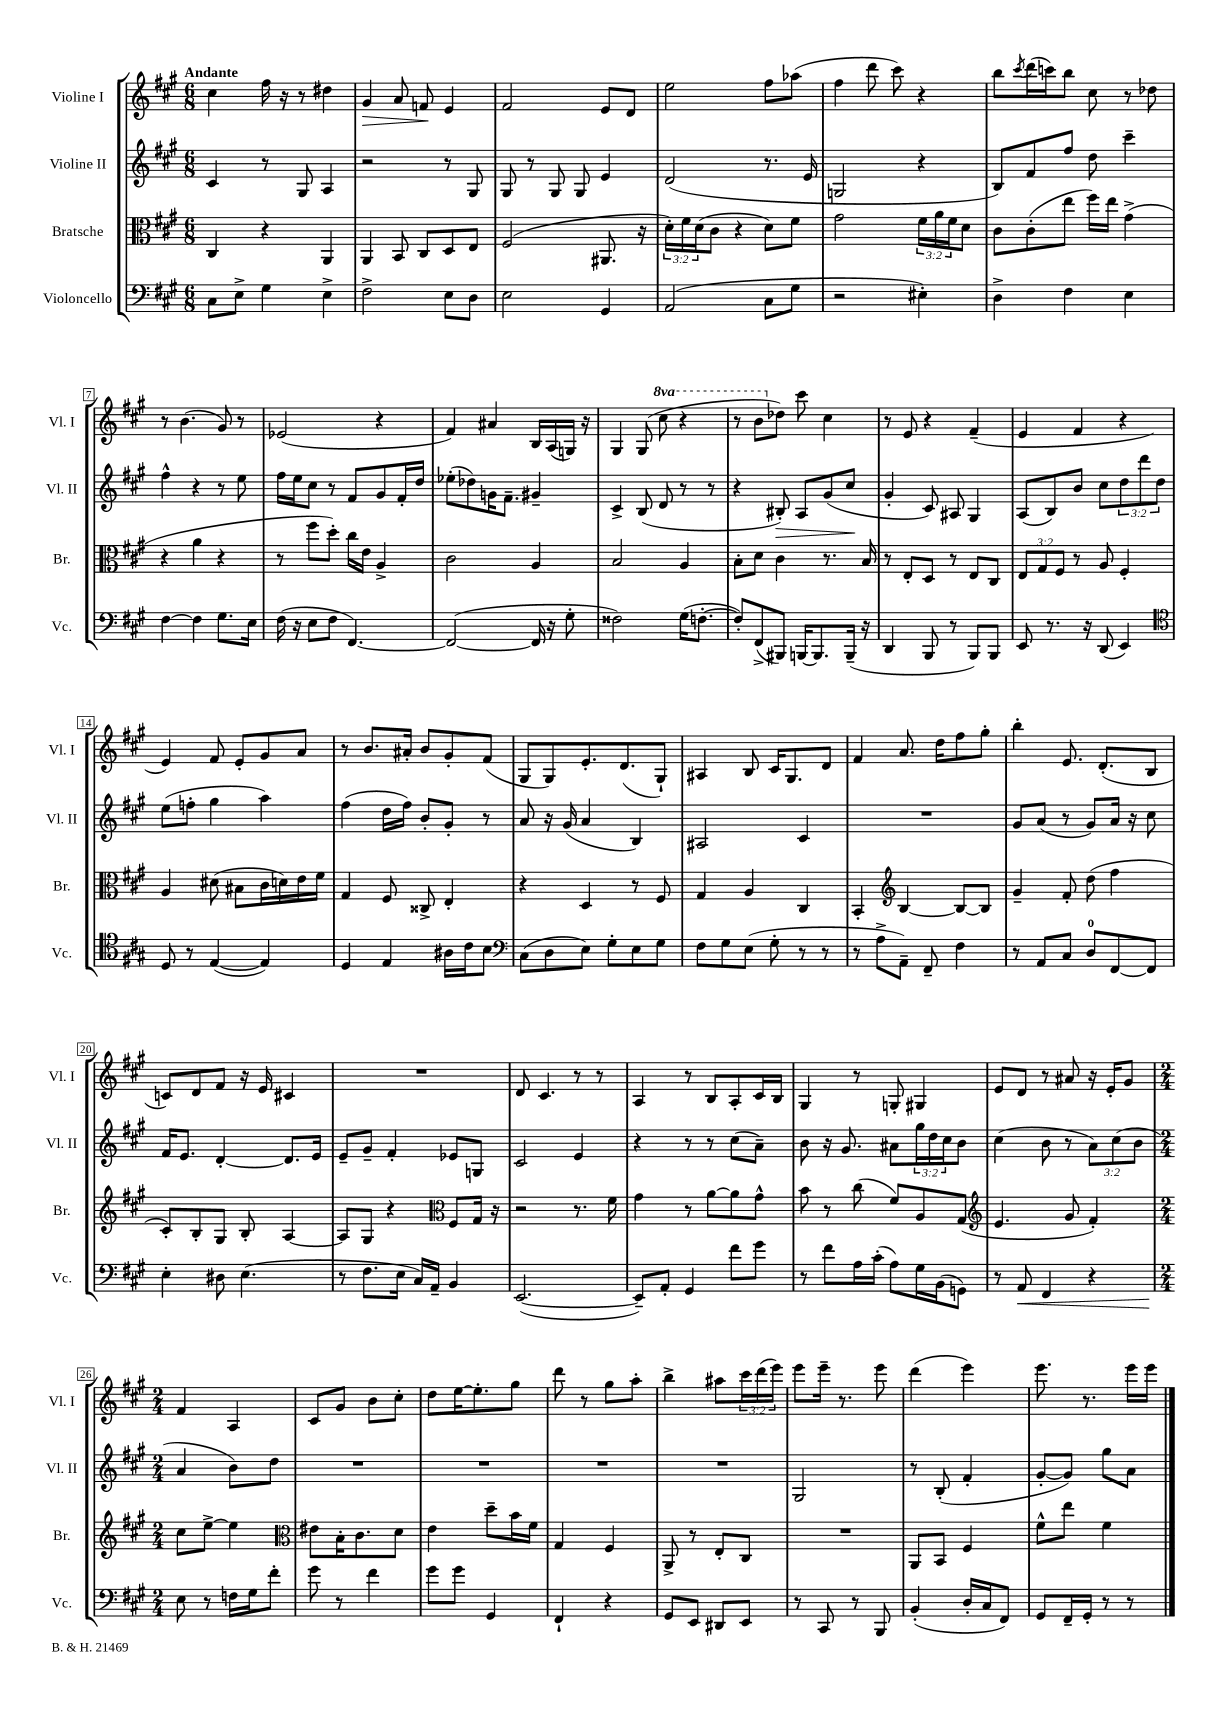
<<
\new StaffGroup <<
\new Staff = "s0" \with { instrumentName = "Violine I" shortInstrumentName = "Vl. I" } {
    \clef treble \key a \major \numericTimeSignature \time 6/8 \override Staff.TupletNumber.text = #tuplet-number::calc-fraction-text \set Staff.ottavationMarkups = #ottavation-simple-ordinals \tempo "Andante"
    cis''4 fis''16 r16 r8 dis''4 |
    gis'4\> a'8 f'8\! e'4 |
    fis'2 e'8 d'8 |
    e''2 fis''8 aes''8( |
    fis''4 d'''8 cis'''8) r4 |
    b''8 \acciaccatura { cis'''8 } d'''16( c'''16) b''8 cis''8 r8 des''8 |
    r8 b'4.( gis'8) r8 |
    ees'2( r4 |
    fis'4) ais'4 b16 a16( g16) r16 |
    gis4 gis8( \ottava #1 cis'''8 r4 |
    r8 b''8 \ottava #0 des''8) cis'''8 cis''4 |
    r8 e'8 r4 fis'4--( |
    e'4 fis'4 r4 |
    e'4) fis'8 e'8-. gis'8 a'8 |
    r8 b'8. ais'16-. b'8 gis'8-. fis'8( |
    gis8 gis8) e'8.-. d'8.( gis8-!) |
    ais4 b8 cis'16 gis8. d'8 |
    fis'4 a'8. d''16 fis''8 gis''8-. |
    b''4-. e'8. d'8.-.( b8 |
    c'8) d'8 fis'8 r16 e'16 cis'4 |
    R2. |
    d'8 cis'4. r8 r8 |
    a4 r8 b8 a8-. cis'16 b16 |
    gis4 r8 g8-. gis4 |
    e'8 d'8 r8 ais'8 r16 e'16-. gis'8 |
    \numericTimeSignature \time 2/4 fis'4 a4 |
    cis'8 gis'8 b'8 cis''8-. |
    d''8 e''16~ e''8.-. gis''8 |
    d'''8 r8 gis''8 a''8-. |
    b''4-> ais''8 \tuplet 3/2 { cis'''16 d'''16( e'''16) } |
    e'''8 e'''16-- r8. e'''8 |
    d'''4( e'''4) |
    e'''8. r8. e'''16 e'''16 \bar "|." |
}
\new Staff = "s1" \with { instrumentName = "Violine II" shortInstrumentName = "Vl. II" } {
    \clef treble \key a \major \numericTimeSignature \time 6/8 \override Staff.TupletNumber.text = #tuplet-number::calc-fraction-text
    cis'4 r8 gis8 a4 |
    r2 r8 gis8 |
    gis8 r8 gis8 gis8 e'4 |
    d'2( r8. e'16 |
    g2 r4 |
    b8) fis'8 fis''8 d''8 cis'''4-- |
    fis''4-^ r4 r8 e''8 |
    fis''16 e''16 cis''8 r8 fis'8 gis'8 fis'16-. d''16 |
    ees''8-.( des''8) g'16 fis'8.-- gis'4-- |
    cis'4-> b8( d'8 r8 r8 |
    r4 bis8-.\>) a8 gis'8( cis''8\! |
    gis'4-. cis'8) ais8 gis4 |
    a8( b8) b'8 cis''8 \tuplet 3/2 { d''8 d'''8 d''8 } |
    e''8( f''8-. gis''4 a''4) |
    fis''4( d''16 fis''16) b'8-. gis'8-. r8 |
    a'8 r16 gis'16( a'4 b4) |
    ais2 cis'4 |
    R2. |
    gis'8 a'8( r8 gis'8) a'16 r16 cis''8 |
    fis'16 e'8. d'4~-. d'8. e'16 |
    e'8-- gis'8-- fis'4-. ees'8 g8 |
    cis'2 e'4 |
    r4 r8 r8 cis''8( a'8--) |
    b'8 r16 gis'8. ais'8 \tuplet 3/2 { gis''16 d''16 cis''16 } b'8 |
    cis''4( b'8 r8 \tuplet 3/2 { a'8) cis''8( b'8 } |
    \numericTimeSignature \time 2/4 a'4 b'8) d''8 |
    R2 |
    R2 |
    R2 |
    R2 |
    gis2 |
    r8 b8-.( fis'4-. |
    gis'8~-. gis'8) gis''8 a'8 \bar "|." |
}
\new Staff = "s2" \with { instrumentName = "Bratsche" shortInstrumentName = "Br." } {
    \clef alto \key a \major \numericTimeSignature \time 6/8 \override Staff.TupletNumber.text = #tuplet-number::calc-fraction-text
    cis4 r4 a,4 |
    a,4 b,8 cis8 d8 e8 |
    fis2( ais,8. r16 |
    \tuplet 3/2 { d'16-.) fis'16 d'16( } cis'8 r4 d'8) fis'8 |
    gis'2 \tuplet 3/2 { fis'16 a'16 fis'16 } d'8 |
    cis'8 cis'8-.( e''8 fis''16) e''16 gis'4->( |
    r4 a'4 r4 |
    r8 fis''8 d''8-.) cis''16 e'16 a4-> |
    cis'2 a4 |
    b2 a4 |
    b8-. d'8 cis'4 r8. b16 |
    r8 e8-. d8 r8 e8 cis8 |
    \tuplet 3/2 { e8 gis8 fis8 } r8 a8 fis4-. |
    a4 dis'8( bis8 cis'16 d'16) e'16 fis'16 |
    gis4 fis8 cisis8-> e4-. |
    r4 d4 r8 fis8 |
    gis4 a4 cis4 |
    b,4-. \clef treble b4~ b8~ b8 |
    gis'4-- fis'8-. d''8( fis''4 |
    cis'8-.) b8-. gis8 b8-. a4~ |
    a8 gis8 r4 \clef alto fis8 gis16 r16 |
    r2 r8. fis'16 |
    gis'4 r8 a'8~ a'8 gis'8-^ |
    b'8 r8 cis''8( fis'8) a8 gis8( |
    \clef treble e'4. gis'8 fis'4-.) |
    \numericTimeSignature \time 2/4 cis''8 e''8~-> e''4 |
    \clef alto eis'8 b16-. cis'8. d'8 |
    e'4 d''8-- b'16 fis'16 |
    gis4 fis4 |
    a,8-> r8 e8-. cis8 |
    R2 |
    a,8 b,8 fis4 |
    fis'8-^ e''8 fis'4 \bar "|." |
}
\new Staff = "s3" \with { instrumentName = "Violoncello" shortInstrumentName = "Vc." } {
    \clef bass \key a \major \numericTimeSignature \time 6/8
    cis8 e8-> gis4 e4-> |
    fis2-> e8 d8 |
    e2 gis,4 |
    a,2( cis8 gis8 |
    r2 eis4-.) |
    d4-> fis4 e4 |
    fis4~ fis4 gis8. e16 |
    fis16( r16 e8 fis8 fis,4.~) |
    fis,2~( fis,16 r16 gis8-. |
    fisis2) gis16( f8.~-. |
    f8-.) fis,8->( bis,,8) b,,16~ b,,8. b,,16--( r16 |
    d,4 b,,8 r8 b,,8) b,,8 |
    e,8 r8. r16 d,8( e,4) |
    \clef tenor d8 r8 e4~( e4) |
    d4 e4 ais16 cis'16 b8 |
    \clef bass cis8( d8 e8) gis8-. e8 gis8 |
    fis8 gis8 e8( gis8-. r8 r8 |
    r8 a8-> a,8--) fis,8-- fis4 |
    r8 a,8 cis8 d8-0 fis,8~ fis,8 |
    e4-. dis8 e4.( |
    r8 fis8. e16 cis16) a,16-- b,4 |
    e,2.~( |
    e,8--) a,8-. gis,4 fis'8 gis'8 |
    r8 fis'8 a16 cis'16-.( a8) gis16 b,16( g,8) |
    r8 a,8\< fis,4 r4 |
    \numericTimeSignature \time 2/4 e8\! r8 f16 gis16 fis'8-. |
    gis'8 r8 fis'4 |
    gis'8 gis'8 gis,4 |
    fis,4-! r4 |
    gis,8 e,8 dis,8 e,8 |
    r8 cis,8 r8 b,,8 |
    b,4-.( d16-. cis16 fis,8) |
    gis,8 fis,16-- gis,16-. r8 r8 \bar "|." |
}
>>
>>
\layout { \context { \Score \override BarNumber.stencil = #(make-stencil-boxer 0.1 0.3 ly:text-interface::print) } }
